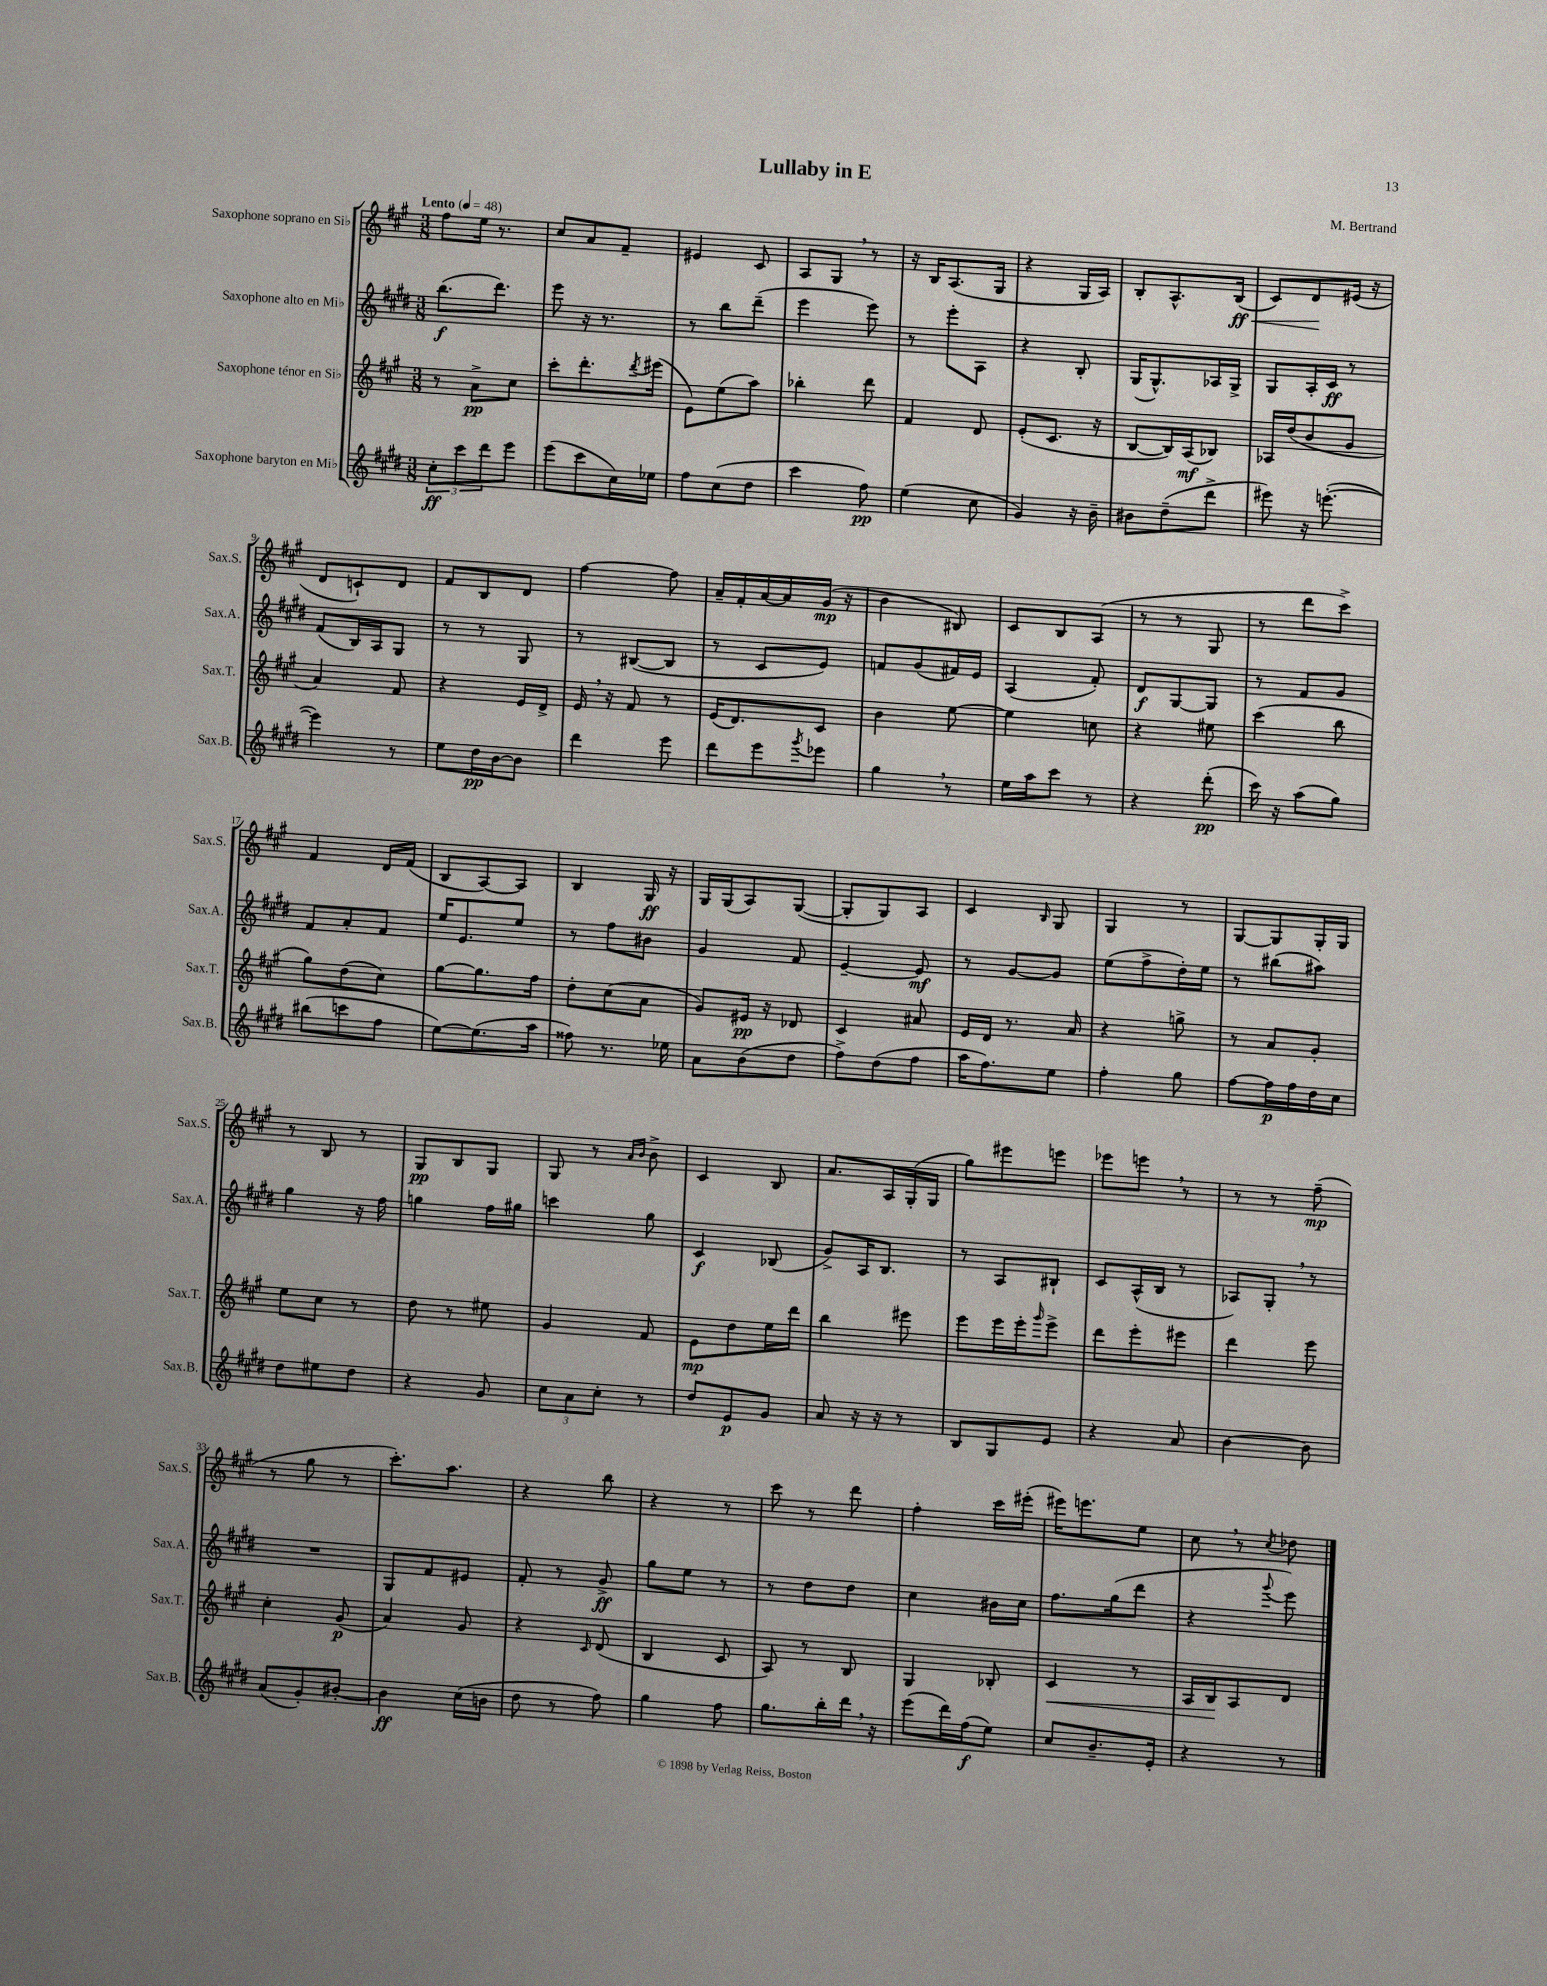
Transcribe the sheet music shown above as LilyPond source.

\header { title = "Lullaby in E" composer = "M. Bertrand" }
<<
\new StaffGroup <<
\new Staff = "s0" \with { instrumentName = "Saxophone soprano en Sib" shortInstrumentName = "Sax.S." } {
    \clef treble \key a \major \numericTimeSignature \time 3/8 \tempo "Lento" 4 = 48
    fis''8 e''16 r8. |
    cis''8 a'8 fis'8-- |
    eis'4 cis'8 |
    a8 gis8 \breathe r8 |
    r16 b16 a8.( gis16 |
    r4 gis16 a16) |
    b8-. a8.-^ b16\ff\<( |
    cis'8) d'8\! eis'16( r16 |
    d'8 c'8-!) d'8 |
    fis'8 b8 d'8 |
    fis''4~ fis''8 |
    a'16-- fis'16-. a'16~ a'16 gis'16\mp( r16 |
    b'4 bis8) |
    cis'8 b8 a8( |
    r8 r8 gis8 |
    r8 d'''8 cis'''8->) |
    fis'4 d'16 fis'16( |
    b8 a8~) a8 |
    b4 gis16\ff r16 |
    gis16 gis16( a8) gis8~( |
    gis8-. gis8) a8 |
    cis'4 \grace { b16 } gis8 |
    gis4 r8 |
    gis8~ gis8 gis16-. gis16 |
    r8 b8 r8 |
    gis8\pp b8 gis8 |
    gis8 r8 \grace { a'16 b'16 } b'8-> |
    cis'4 b8 |
    a'8. a16 gis16-.( gis16 |
    gis''8) eis'''8 e'''8 |
    ees'''8 e'''8 \breathe r8 |
    r8 r8 fis''8--\mp( |
    r8 gis''8 r8 |
    cis'''8.-.) a''8. |
    r4 b''8 |
    r4 r8 |
    cis'''8 r8 d'''8 |
    fis''4-. cis'''16 eis'''16-.( |
    eis'''16) e'''8. e''8 |
    cis''8 \breathe r8 \acciaccatura { cis''8 } des''8 \bar "|." |
}
\new Staff = "s1" \with { instrumentName = "Saxophone alto en Mib" shortInstrumentName = "Sax.A." } {
    \clef treble \key e \major \numericTimeSignature \time 3/8
    b''8.\f( dis'''8.) |
    e'''8 r16 r8. |
    r8 b''8 dis'''8--( |
    e'''4 e'''8) |
    r8 e'''8-. a8 |
    r4 b8-. |
    gis16( gis8.-^) aes16 gis16-> |
    gis8 a16-. cis'16\ff r8 |
    fis'8( b16) a16 gis8 |
    r8 r8 gis8 |
    r8 bis8~( bis8 |
    r8 cis'8 e'8) |
    f'8 gis'8( fis'16) e'16 |
    a4( fis'8-.) |
    dis'8\f gis8~ gis8 |
    r8 fis'8 gis'8 |
    fis'8 a'8-. fis'8 |
    e''16 e'8. e''8 |
    r8 fis''8 bis'8 |
    gis'4 fis'8 |
    e'4~-- e'8\mf |
    r8 gis'8~ gis'8 |
    e''8( fis''8-> dis''16-.) e''16 |
    r8 bis''8( ais''8) |
    gis''4 r16 fis''16 |
    g''4 fis''16 gis''16 |
    c'''4 gis''8 |
    cis'4\f bes8( |
    gis'8->) a16 b8. |
    r8 a8 bis8-! |
    cis'8 a16-^( b16 r8 |
    aes8) gis8-. \breathe r8 |
    R4. |
    gis8 fis'8 eis'8 |
    fis'8-. r8 gis'8->\ff |
    gis''8 e''8 r8 |
    r8 dis''8 dis''8 |
    cis''4 bis'16 cis''16 |
    fis''8. gis''16( dis'''8 |
    r4 \appoggiatura { gis'''8 } e'''8) \bar "|." |
}
\new Staff = "s2" \with { instrumentName = "Saxophone ténor en Sib" shortInstrumentName = "Sax.T." } {
    \clef treble \key a \major \numericTimeSignature \time 3/8
    r8 a'8->\pp cis''8 |
    cis'''8-. d'''8.-. \acciaccatura { d'''8 } eis'''16( |
    e'8) e''8( a''8) |
    bes''4-. d'''8 |
    fis'4 d'8 |
    e'8-.( cis'8. r16 |
    b8~ b16) a16\mf( bes8) |
    aes16 d''16( b'8 gis'8 |
    a'4) fis'8 |
    r4 e'16 d'16-> |
    e'16 \breathe r16 fis'8 r8 |
    e'16( d'8.) cis'8 |
    b'4 e''8~ |
    e''4 c''8 |
    r4 eis''8 |
    cis'''4( b''8 |
    gis''8) d''8( cis''8) |
    gis''8~ gis''8. fis''16 |
    d''8-. cis''8( a'8 |
    gis'8) eis'16\pp r16 des'8 |
    cis'4 ais'8 |
    e'16 d'16 r8. a'16 |
    r4 g''8-> |
    r8 a'8 gis'8-. |
    e''8 cis''8 r8 |
    d''8 r8 eis''8 |
    gis'4 fis'8 |
    e'8\mp d''8 e''16 d'''16 |
    b''4 eis'''8 |
    e'''8 e'''16 e'''16-. \grace { gis'''16 } e'''8-> |
    d'''8 e'''8-. eis'''8 |
    d'''4 e'''8 |
    cis''4-. gis'8\p( |
    a'4) gis'8 |
    r4 \grace { cis'16 } d'8( |
    b4 cis'8 |
    a8) r8 b8 |
    gis4 bes8-. |
    cis'4\< r8 |
    a16 b16\! a8 d'8 \bar "|." |
}
\new Staff = "s3" \with { instrumentName = "Saxophone baryton en Mib" shortInstrumentName = "Sax.B." } {
    \clef treble \key e \major \numericTimeSignature \time 3/8
    \tuplet 3/2 { cis''8-.\ff cis'''8 dis'''8 } e'''8 |
    e'''8( cis'''8 cis''16) ees''16 |
    fis''8 cis''8( dis''8 |
    cis'''4 fis''8\pp) |
    e''4( cis''8 |
    gis'4) r16 b'16-- |
    bis'8 dis''8--( dis'''8-> |
    eis'''8) r16 e'''8.~-.( |
    e'''4) r8 |
    e''8 dis''16\pp b'16~ b'8 |
    dis'''4 e'''8 |
    dis'''8 e'''8 \acciaccatura { gis'''8 } ees'''8 |
    gis''4 \breathe r8 |
    e''16 a''16 cis'''8 r8 |
    r4 dis'''8-.\pp( |
    cis'''16) r16 a''8( gis''8) |
    bis''8( c'''8 fis''8 |
    e''8~) e''8.( a''16 |
    fisis''8) r8. ees''16 |
    a'8 b'8( dis''8 |
    fis''8->) dis''8( fis''8 |
    a''16 fis''8.) e''8 |
    fis''4-. gis''8 |
    fis''8~ fis''16\p fis''16 dis''16 cis''16 |
    dis''8 eis''8 dis''8 |
    r4 gis'8 |
    \tuplet 3/2 { cis''8 a'8 cis''8-. } r8 |
    dis''8 e'8\p gis'8 |
    a'8 r16 r16 r8 |
    b8 gis8 e'8 |
    r4 a'8 |
    b'4~ b'8 |
    a'8( gis'8-.) bis'8~-. |
    bis'4\ff cis''16( b'16 |
    dis''8 r8 fis''8) |
    gis''4 fis''8 |
    gis''8. b''16-. dis'''16 \breathe r16 |
    e'''8( dis'''16) fis''16\f( e''8) |
    cis''8 b'8.-- e'16-. |
    r4 r8 \bar "|." |
}
>>
>>
